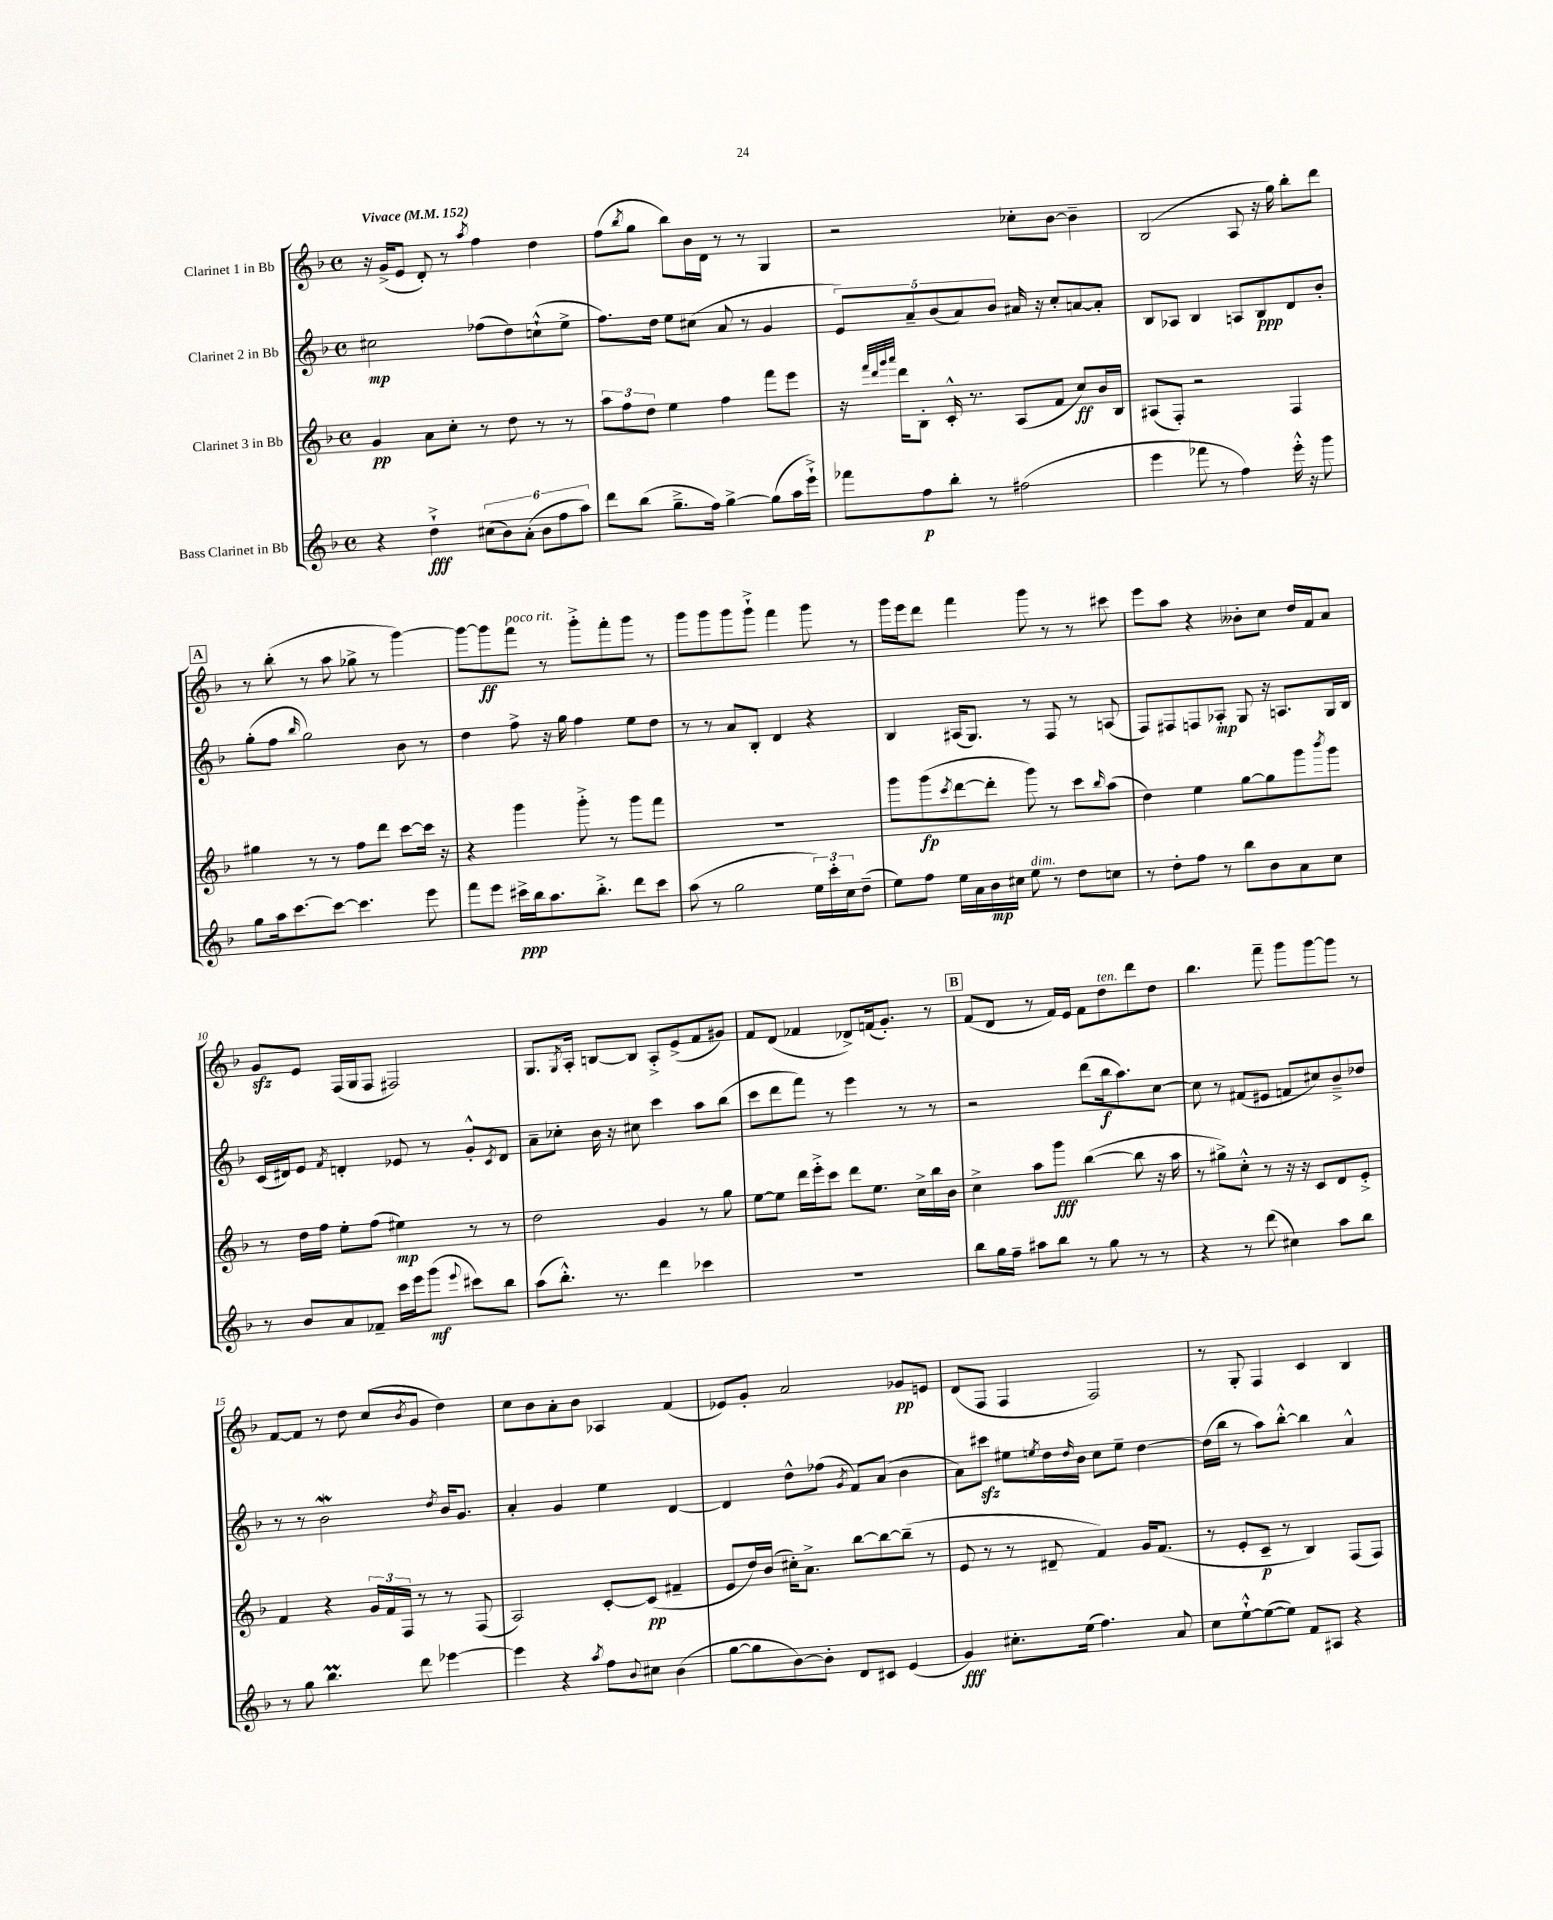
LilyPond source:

<<
\new StaffGroup <<
\new Staff = "s0" \with { instrumentName = "Clarinet 1 in Bb" } {
    \clef treble \key f \major \defaultTimeSignature \time 4/4 \tempo "Vivace" 4 = 152
    r16 g'16->( e'8 d'8-.) r8 \acciaccatura { a''8 } f''4 d''4 |
    f''8( \acciaccatura { bes''8 } g''8 bes''8) bes'16 d'16 r8 r8 g4 |
    r2 ces''8-. bes'8~ bes'4-- |
    bes2( a8 r16 g''16) bes''8-. d'''8 |
    \mark \markup { \box "A" } r8 bes''8-.( r8 a''8 ges''8-> r8 g'''4~) |
    g'''8~ g'''8\ff f'''8^\markup { \italic "poco rit." } r8 g'''8-.-> f'''8-. g'''8 r8 |
    g'''8 g'''8 g'''8 g'''8-!-> f'''4 g'''8 r8 |
    g'''16 e'''16 d'''8 f'''4 g'''8 r8 r8 cis'''8 |
    e'''8 a''8 r4 beses'8-. c''8 d''16 f'16 a'8 |
    g'8\sfz e'8 f16( g16 f8 fis2) |
    g8. \acciaccatura { g8 } a16-. b8~ b8 a8-.-> e'8->( f'8 gis'8) |
    f'8 d'8( fes'4 des'8->) f'16( g'8.-.) r8 |
    \mark \markup { \box "B" } f'8( d'8 r8 f'16) e'16 f'8 d''8^\markup { \italic "ten." } d'''8 d''8 |
    bes''4. f'''8-- g'''8 g'''8~ g'''8 r8 |
    f'8~ f'8 r8 d''8 c''8( \acciaccatura { bes'8 } g'8 d''4) |
    c''8 bes'8 a'8-. bes'8 aes4 f'4( |
    ees'8) g'8-. a'2 ges'8\pp e'8 |
    d'8( f8 f4 f2) |
    r8 g8-. f4 c'4 bes4 \bar "|." |
}
\new Staff = "s1" \with { instrumentName = "Clarinet 2 in Bb" } {
    \clef treble \key f \major \defaultTimeSignature \time 4/4
    cis''2\mp fes''8( d''8) c''8-!-^( e''8-> |
    f''8.) d''16 e''8 cis''8( a'8 r8 g'4 |
    \tuplet 5/4 { e'8) a'8-- bes'8( a'8) bes'8 } ais'16 r16 c''8-. a'8~ a'8-. |
    bes8 aes8 bes4 a8 bes8\ppp d'8 bes'8-. |
    \mark \markup { \box "A" } g''8-.( f''8 \grace { bes''16 } g''2) bes'8 r8 |
    d''4 f''8-> r16 g''16 f''4 e''8 d''8 |
    r8 r8 a'8 bes8-. d'4 r4 |
    bes4 ais16( g8.) r8 f8 r8 a8( |
    f8) fis8 f8 aes8-.\mp g8 r16 a8. g16 bes16 |
    c'16( dis'16) e'8 \acciaccatura { f'8 } d'4-. ees'8 r8 g'8-.-^ \acciaccatura { c'8 } d'8 |
    a'8-- ces''8-. bes'16 r16 cis''8 c'''4 a''8 bes''8( |
    c'''8 d'''8 f'''8) r8 e'''4 r8 r8 |
    \mark \markup { \box "B" } r2 d'''8( bes''16\f a''8.) c''8~ |
    c''8 r8 fis'8( eis'8 f'8 cis''8) bes'8---> des''8 |
    r8 r8 bes'2\mordent \acciaccatura { d''8 } bes'16 g'8. |
    a'4-. g'4 e''4 d'4~ |
    d'4 d''8-^ fes''8( \acciaccatura { g'8 } f'8) a'8( bes'4 |
    a'8) cis'''8\sfz eis''8 \acciaccatura { e''8 } d''16 \grace { d''16 } bes'16 c''8 e''8-- d''4~ |
    d''16( bes''16 r8 a''8) bes''8~-.-^ bes''4 a'4-^ \bar "|." |
}
\new Staff = "s2" \with { instrumentName = "Clarinet 3 in Bb" } {
    \clef treble \key f \major \defaultTimeSignature \time 4/4
    g'4\pp a'8 c''8-. r8 d''8 r8 r8 |
    \tuplet 3/2 { a''8 f''8 d''8 } e''4 f''4 f'''8 e'''8 |
    r16 \grace { f'''32 d'''32 g'''32 a'''32 } d'''16 bes8-. c'16-.-^ r8. a8( f'8 c''8\ff) bes'16 bes16 |
    ais8( f8-.) r2 f4 |
    \mark \markup { \box "A" } gis''4 r8 r8 f''8 d'''8 c'''8~ c'''16 r16 |
    r4 g'''4 g'''8-.-> r8 g'''8 f'''8 |
    R1 |
    g'''8 g'''8\fp( \acciaccatura { c'''8 } d'''8~ d'''8-. g'''8) r8 c'''8 \grace { bes''16 } a''8( |
    d''4) e''4 g''8~ g''8 g'''8 \acciaccatura { bes'''8 } g'''8 |
    r8 d''16 f''16 e''8-. f''8( eis''4\mp) r8 r8 |
    d''2 g'4 r8 g''8 |
    e''8~ e''8 d'''16 e'''16-.-> c'''8 d'''8 e''8. c''16-> bes''16 bes'16 |
    \mark \markup { \box "B" } c''4-> a''8 g'''8\fff bes''4~( bes''8 r16 a''16 |
    r8 gis''8->) c''8-.-^ r8 r16 r16 c'8 d'8 e'8-.-> |
    f'4 r4 \tuplet 3/2 { g'16 f'16 f16 } r8 r8 f8( |
    a2) c'8~-. c'8\pp( fis'4-- |
    e'8 d''16) bes'16( cis''16-.) a'8.-> bes''8~ bes''8~ bes''8--( r8 |
    e'8 r8 r8 dis'8-- f'4) g'16 f'8.( |
    r8 e'8-. c'8--\p r8 bes4) f8( f8) \bar "|." |
}
\new Staff = "s3" \with { instrumentName = "Bass Clarinet in Bb" } {
    \clef treble \key f \major \defaultTimeSignature \time 4/4
    r4 d''4-!->\fff \tuplet 6/4 { cis''8( bes'8) a'8-.( bes'8 f''8 a''8) } |
    d'''8 bes''8( g''8.---> f''16) g''4~-> g''8( a''16 e'''16-!->) |
    fes'''8 f''8\p bes''8-. r8 fis''2( |
    e'''4 fes'''8 r8 f''4) e'''16-.-^ r16 g'''8 |
    \mark \markup { \box "A" } g''8 a''16 c'''8.~ c'''8~ c'''4. e'''8 |
    f'''8 e'''8 cis'''16->\ppp bes''16 a''8. bes''8.-.-> d'''8 cis'''8 |
    a''8( r8 g''2 \tuplet 3/2 { e''16) c'''16-. c''16 } d''8--( |
    e''8) f''8 e''16 a'16 bes'16\mp cis''16 e''8^\markup { \italic "dim." } r8 d''8 c''8 |
    r8 d''8-. f''8 r8 bes''8 bes'8 a'8 c''8 |
    r8 bes'8 a'8 fes'8-- c'''16 e'''16 g'''8\mf( \appoggiatura { e'''8 } cis'''8) bes''8 |
    a''8( bes''8.-.-^) r8. d'''4 ces'''4 |
    R1 |
    \mark \markup { \box "B" } bes''8 g''16 f''16-- ais''8 bes''8 r8 g''8 r8 r8 |
    r4 r8 d'''8( cis''4) a''8 bes''8 |
    r8 g''8 bes''4.\prall d'''8 ees'''4~ |
    ees'''4 r4 \acciaccatura { a''8 } f''8 \appoggiatura { bes'8 } cis''8 bes'4( |
    g''8~ g''8 bes'8~) bes'8-. d'8 cis'8 e'4( |
    g'4\fff) cis''8.-. e''16( f''4.) a'8 |
    c''8 e''8~-!-^ e''8~( e''8) f'8 ais8 r4 \bar "|." |
}
>>
>>
